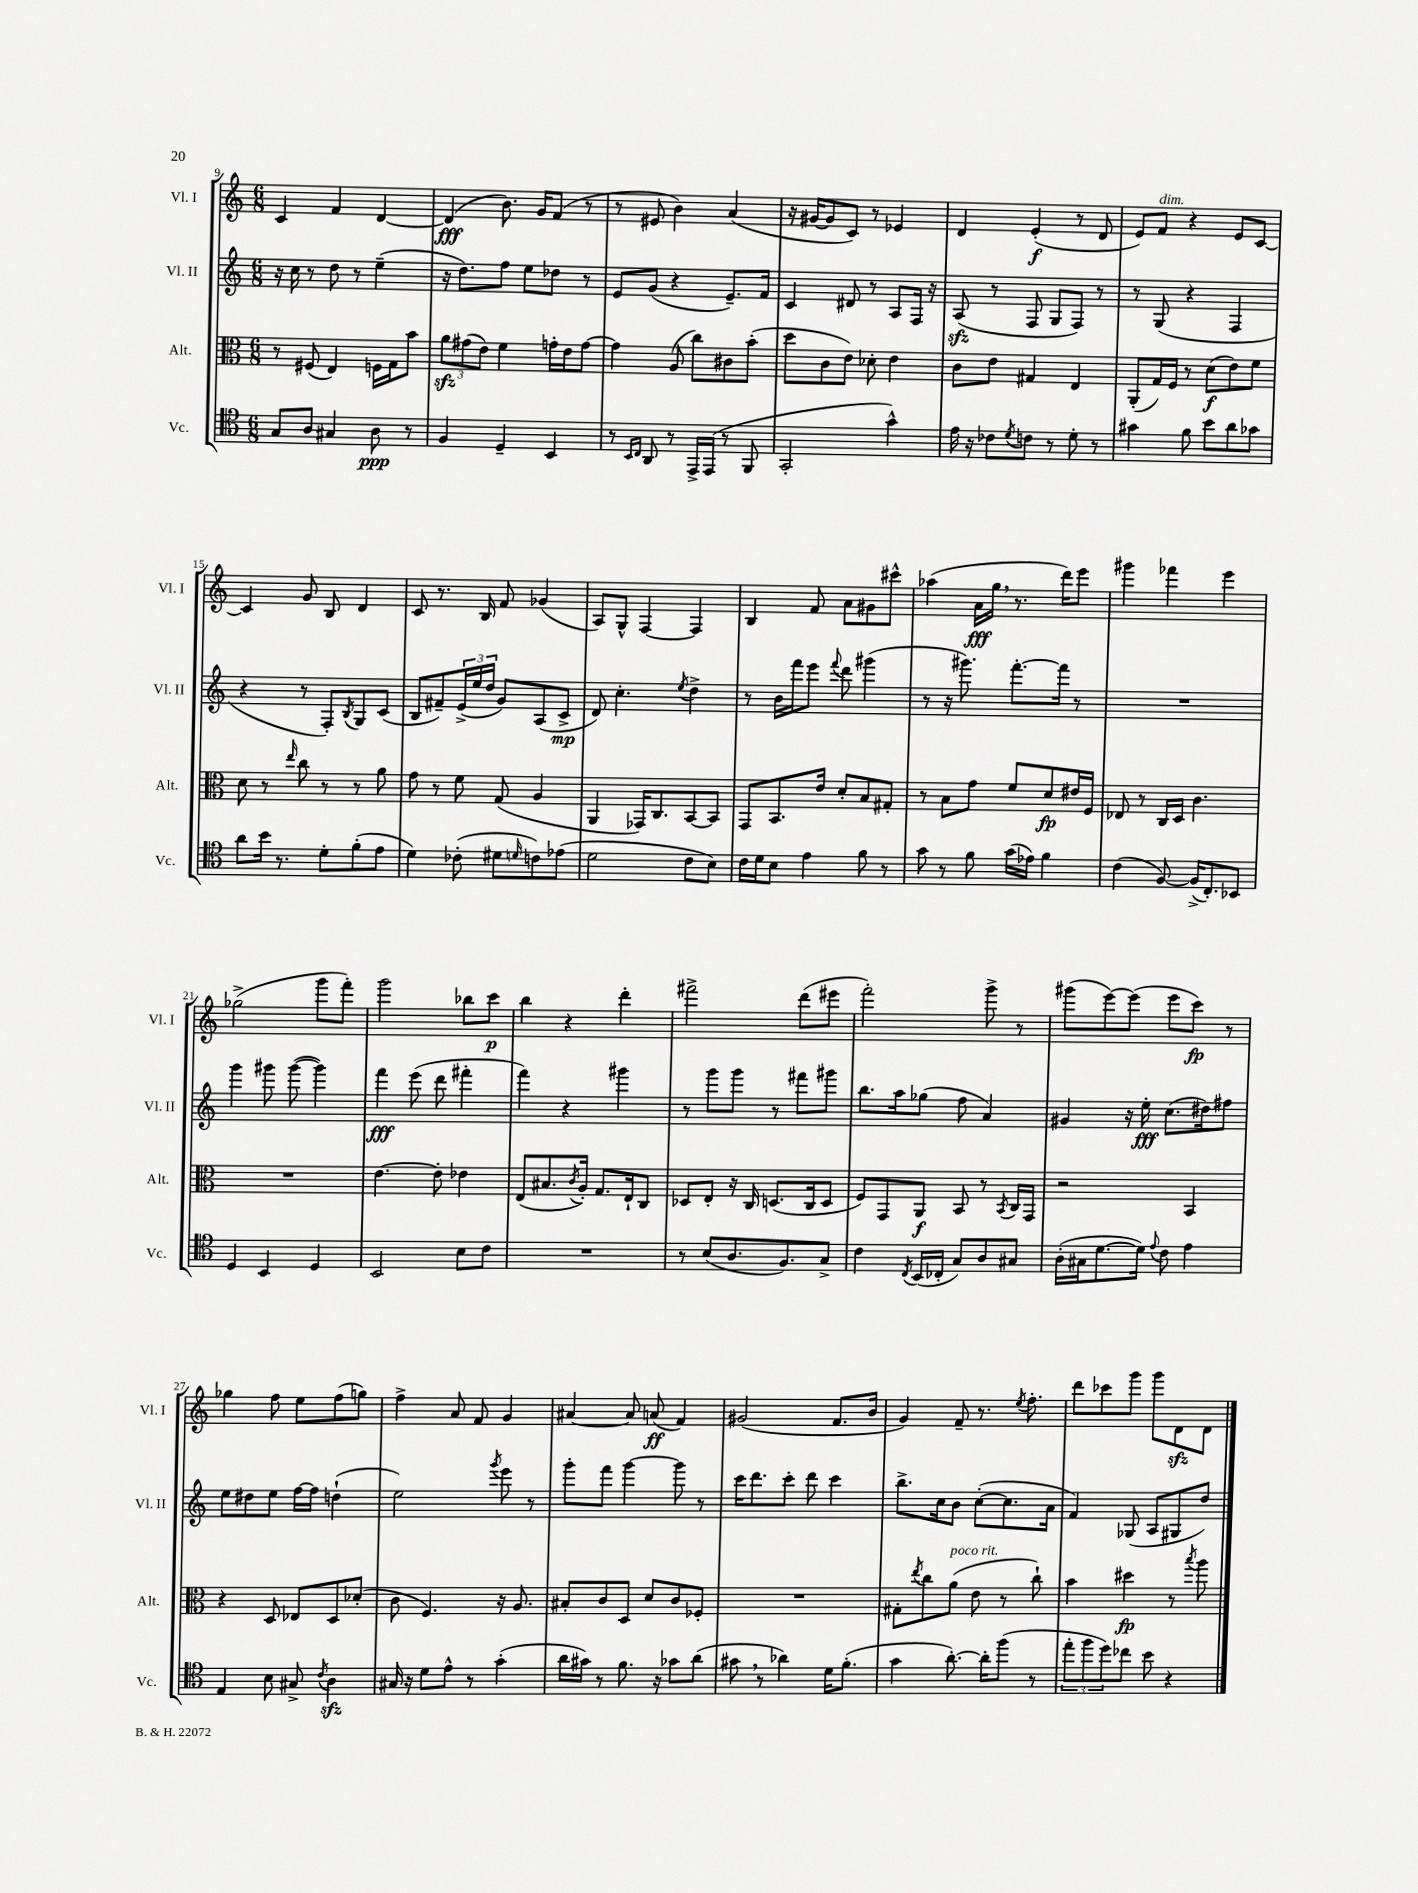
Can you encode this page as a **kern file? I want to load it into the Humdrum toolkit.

**kern	**dynam	**kern	**dynam	**kern	**dynam	**kern	**dynam
*part4	*part4	*part3	*part3	*part2	*part2	*part1	*part1
*staff4	*staff4	*staff3	*staff3	*staff2	*staff2	*staff1	*staff1
*I"Vc.	*	*I"Alt.	*	*I"Vl. II	*	*I"Vl. I	*
*I'Vc.	*	*I'Alt.	*	*I'Vl. II	*	*I'Vl. I	*
*clefC4	*	*clefC3	*	*clefG2	*	*clefG2	*
*k[]	*	*k[]	*	*k[]	*	*k[]	*
*M6/8	*	*M6/8	*	*M6/8	*	*M6/8	*
=9	=9	=9	=9	=9	=9	=9	=9
8G/L	.	8r	.	16r	.	4c/	.
.	.	.	.	16cc\	.	.	.
8A/J	.	(8F#X/	.	8r	.	.	.
4G#X/	.	4E/)	.	8dd\	.	4f/	.
.	.	.	.	8r	.	.	.
8A\	ppp	16Fn\LL	.	(4ee~\	.	[4d/	.
.	.	16G\J	.	.	.	.	.
8r	.	8b\J	.	.	.	.	.
=10	=10	=10	=10	=10	=10	=10	=10
4F/	.	12azz\L	.	16r	.	(4d/]	fff
.	.	.	.	8.dd\L)	.	.	.
.	.	(12g#X\	.	.	.	.	.
.	.	12e\J)	.	.	.	.	.
4D~/	.	4f\	.	8ff\J	.	8.b\)	.
.	.	.	.	8ee\L	.	.	.
.	.	.	.	.	.	16g/KL	.
4BB/	.	16gn'\LL	.	8dd-X\J	.	(8f/J	.
.	.	16e\J	.	.	.	.	.
.	.	[8g\J	.	8r	.	8r	.
=11	=11	=11	=11	=11	=11	=11	=11
8r	.	4g\]	.	8e/L	.	8r	.
16qqBB/LL	.	.	.	.	.	.	.
16qqC/JJ	.	.	.	.	.	.	.
8AA/	.	.	.	(8g/J	.	8e#X/	.
8r	.	(8A/	.	4r	.	4b\)	.
16EE^/LL	.	8cc\L)	.	.	.	.	.
(16EE/JJ	.	.	.	.	.	.	.
8r	.	8c#X\	.	8.e~/L)	.	(4a/	.
8FF/	.	(8b'\J	.	.	.	.	.
.	.	.	.	16f/Jk	.	.	.
=12	=12	=12	=12	=12	=12	=12	=12
2GG'/	.	8dd\L	.	4c/	.	16r	.
.	.	.	.	.	.	[16g#X/KL	.
.	.	8c\	.	.	.	8g#/]	.
.	.	8e\J)	.	8d#X/	.	8c/J)	.
.	.	8d-X'\	.	8r	.	8r	.
4g^^\)	.	4e\	.	8A/L	.	4e-X/	.
.	.	.	.	16F/Jk	.	.	.
.	.	.	.	16r	.	.	.
=13	=13	=13	=13	=13	=13	=13	=13
16e\	.	8c\L	.	(8Azz/	.	4d/	.
16r	.	.	.	.	.	.	.
8c-X\L	.	8e\J	.	8r	.	.	.
8qd/	.	.	.	.	.	.	.
8cn\J	.	4G#X/	.	8F/	.	(4e'/	f
8r	.	.	.	8G/L	.	.	.
8d'\	.	4E/	.	8F/J)	.	8r	.
8r	.	.	.	8r	.	8d/	.
=14	=14	=14	=14	=14	=14	=14	=14
4g#X\	.	(8AA'/L	.	8r	.	8e/L)	.
!	!	!	!	!	!	!LO:TX:a:i:t=dim.	!
.	.	16G/L)	.	(8G/	.	8f/J	.
.	.	16F/JJ	.	.	.	.	.
8f\	.	8r	.	4r	.	4r	.
8b\L	.	(8d\L	f	.	.	.	.
8a\	.	8e\)	.	4F/	.	8e/L	.
8g-X\J	.	8f\J	.	.	.	[8c/J	.
!!LO:LB:g=z
=15	=15	=15	=15	=15	=15	=15	=15
8a\L	.	8d\	.	4r	.	4c/]	.
16b\Jk	.	8r	.	.	.	.	.
8.r	.	.	.	.	.	.	.
.	.	16qqee/	.	.	.	.	.
.	.	8cc\	.	8r	.	8g/	.
8d'\L	.	8r	.	8F'/L)	.	8B/	.
.	.	.	.	8qB/	.	.	.
(8f'\	.	8r	.	8G/	.	4d/	.
8e\J	.	8a\	.	(8c/J	.	.	.
=16	=16	=16	=16	=16	=16	=16	=16
4d\)	.	8g\	.	8B/L	.	8c/	.
.	.	8r	.	8f#X~/)	.	8.r	.
(8c-X'\	.	8f\	.	(24e^/L	.	.	.
.	.	.	.	24ee/	.	.	.
.	.	.	.	.	.	16B/	.
.	.	.	.	24dd/JJ	.	.	.
8d#X\L	.	(8G/	.	8g/L)	.	8f/	.
16qqdn/	.	.	.	.	.	.	.
8cn\)	.	4A/	.	(8A/	.	(4g-X/	.
(8e-X\J	.	.	.	8c^/J	mp	.	.
=17	=17	=17	=17	=17	=17	=17	=17
2d\	.	4AA/	.	8d/)	.	8A/L)	.
.	.	.	.	4.cc'\	.	8G^^/J	.
.	.	16GG-X/KL)	.	.	.	[4F/	.
.	.	8.C/	.	.	.	.	.
.	.	.	.	8qee/	.	.	.
8c\L	.	[8BB/	.	4dd^\	.	4F/]	.
8B\J)	.	8BB/J]	.	.	.	.	.
=18	=18	=18	=18	=18	=18	=18	=18
16c\LL	.	8GG/L	.	8r	.	4B/	.
16d\J	.	.	.	.	.	.	.
8B\J	.	8.BB/	.	16b\LL	.	.	.
.	.	.	.	16fff\J	.	.	.
4e\	.	.	.	8eee\J	.	8f/	.
.	.	16e/Jk	.	.	.	.	.
.	.	.	.	8qqfff/	.	.	.
.	.	8d'/L	.	8ddd\	.	8a\L	.
8f\	.	8B/	.	(4ggg#X\	.	8g#X\	.
8r	.	8G#X'/J	.	.	.	8ccc#X^^\J	.
=19	=19	=19	=19	=19	=19	=19	=19
8g\	.	8r	.	8r	.	(4aa-X\	.
8r	.	8B\L	.	16r	.	.	.
.	.	.	.	8.ggg#X\)	.	.	.
8f\	.	8g\J	.	.	.	16a\LL	fff
.	.	.	.	.	.	16gg,\JJ	.
(16g\LL	.	8f/L	.	[8.fff'\L	.	8.r	.
16e-X\JJ)	.	.	.	.	.	.	.
4f\	.	8d/	fp	.	.	.	.
.	.	.	.	16fff\Jk]	.	16ddd\KL)	.
.	.	16e#X/L	.	8r	.	8eee\J	.
.	.	16F/JJ	.	.	.	.	.
=20	=20	=20	=20	=20	=20	=20	=20
(4c\	.	8E-X/	.	2.r	.	4ggg#X\	.
.	.	8r	.	.	.	.	.
[8F/)	.	16C/LL	.	.	.	4fff-X\	.
.	.	16D/JJ	.	.	.	.	.
(16F^/KL]	.	4.c\	.	.	.	.	.
8.C'/)	.	.	.	.	.	.	.
.	.	.	.	.	.	4eee\	.
8BB-X/J	.	.	.	.	.	.	.
!!LO:LB:g=z
=21	=21	=21	=21	=21	=21	=21	=21
4D/	.	2.r	.	4ggg\	.	(2gg-X^\	.
4BB/	.	.	.	8ggg#X\	.	.	.
.	.	.	.	([8ggg#\	.	.	.
4D/	.	.	.	4ggg#\])	.	8ggg\L	.
.	.	.	.	.	.	8fff'\J)	.
=22	=22	=22	=22	=22	=22	=22	=22
2BB/	.	[4.e\	.	4fff\	fff	2ggg\	.
.	.	.	.	(8eee\	.	.	.
.	.	8e'\]	.	8ddd\	.	.	.
8B\L	.	4e-X\	.	4fff#X'\	.	8bb-X\L	.
8c\J	.	.	.	.	.	8ccc\J	p
=23	=23	=23	=23	=23	=23	=23	=23
2.r	.	(8E/L	.	4fff\)	.	4bb\	.
.	.	8.B#X/	.	.	.	.	.
.	.	.	.	4r	.	4r	.
.	.	8qc/	.	.	.	.	.
.	.	16A'/Jk)	.	.	.	.	.
.	.	8.G/L	.	.	.	.	.
.	.	.	.	4ggg#X\	.	4ddd'\	.
.	.	16E`/k	.	.	.	.	.
.	.	8C/J	.	.	.	.	.
=24	=24	=24	=24	=24	=24	=24	=24
8r	.	8D-X/L	.	8r	.	2fff#X^\	.
(8B/L	.	8E'/J	.	8ggg\L	.	.	.
8.A/	.	16r	.	8ggg\J	.	.	.
.	.	16C/	.	.	.	.	.
.	.	(8.Dn/L	.	8r	.	.	.
8.F/)	.	.	.	.	.	.	.
.	.	.	.	8fff#X\L	.	(8ddd\L	.
.	.	16C/k	.	.	.	.	.
8G^/J	.	8D/J	.	8ggg#X\J	.	8eee#X\J	.
=25	=25	=25	=25	=25	=25	=25	=25
4c\	.	8F/L)	.	8.bb\L	.	2fff'\)	.
.	.	8GG/	.	.	.	.	.
.	.	.	.	16aa\k	.	.	.
8qC/	.	.	.	.	.	.	.
(16BB/LL	.	8AA/J	f	(8gg-X\J	.	.	.
16C-X'/JJ	.	.	.	.	.	.	.
8G/L)	.	8BB/	.	8ff\	.	.	.
8A/	.	8r	.	4a/)	.	8ggg^\	.
.	.	8qBB/	.	.	.	.	.
8G#X/J	.	16C/LL	.	.	.	8r	.
.	.	16GG/JJ	.	.	.	.	.
=26	=26	=26	=26	=26	=26	=26	=26
(16A'\LL	.	2r	.	4g#X/	.	(8ggg#X\L	.
16G#X\J	.	.	.	.	.	.	.
[8.d\	.	.	.	.	.	[8eee\)	.
.	.	.	.	16r	.	(8eee\J]	.
16d\Jk])	.	.	.	16ee'\	fff	.	.
8qqe/	.	.	.	.	.	.	.
8c\	.	.	.	(8.cc\L	.	8eee\L	.
4e\	.	4BB/	.	.	.	8ccc\J)	fp
.	.	.	.	16dd#X\k)	.	.	.
.	.	.	.	8ff#X\J	.	8r	.
!!LO:LB:g=z
=27	=27	=27	=27	=27	=27	=27	=27
4E/	.	4r	.	8ee\L	.	4gg-X\	.
.	.	.	.	8dd#X\	.	.	.
8B\	.	8D/	.	8ee\J	.	8ff\	.
8G#X^/	.	8E-X/L	.	[16ff\LL	.	8ee\L	.
.	.	.	.	16ff\JJ]	.	.	.
8qc/	.	.	.	.	.	.	.
4Azz\	.	8D/	.	(4ddn`\	.	(8ff\	.
.	.	(8d-X'/J	.	.	.	8ggn\J)	.
=28	=28	=28	=28	=28	=28	=28	=28
16G#X/	.	8c\	.	2ee\)	.	4ff^\	.
16r	.	.	.	.	.	.	.
8d\L	.	4.F/)	.	.	.	.	.
8e^^\J	.	.	.	.	.	8a/	.
8r	.	.	.	.	.	8f/	.
.	.	.	.	8qggg/	.	.	.
(4g'\	.	16r	.	8eee\	.	4g/	.
.	.	8.A/	.	.	.	.	.
.	.	.	.	8r	.	.	.
=29	=29	=29	=29	=29	=29	=29	=29
16a\LL	.	8B#X'/L	.	8ggg'\L	.	[4a#X/	.
16g#X\JJ)	.	.	.	.	.	.	.
8r	.	8c/	.	8fff\J	.	.	.
8.f\	.	8D/J	.	[4ggg\	.	8a#/]	.
.	.	8d/L	.	.	.	(8an/	ff
16r	.	.	.	.	.	.	.
8g-X\L	.	8c/	.	8ggg\]	.	4f/)	.
(8a\J	.	8F-X'/J	.	8r	.	.	.
=30	=30	=30	=30	=30	=30	=30	=30
8g#X,\	.	2.r	.	16ccc\KL	.	(2g#X/	.
.	.	.	.	8.ddd\	.	.	.
8r	.	.	.	.	.	.	.
4a-X\)	.	.	.	8ccc'\J	.	.	.
.	.	.	.	8ddd\	.	.	.
16d\KL	.	.	.	4ccc\	.	8.f/L	.
(8.f'\J	.	.	.	.	.	.	.
.	.	.	.	.	.	16b/Jk	.
=31	=31	=31	=31	=31	=31	=31	=31
4g\	.	8G#X'\L	.	8.bb^\L	.	4g/)	.
.	.	8qee/	.	.	.	.	.
.	.	8cc\	.	.	.	.	.
.	.	.	.	16cc\k	.	.	.
!	!	!LO:TX:a:i:t=poco rit.	!	!	!	!	!
[8.a'\)	.	(8a\J	.	8b\J	.	8f~/	.
.	.	8e\	.	([8cc'\L	.	8.r	.
16a'\KL]	.	.	.	.	.	.	.
(8ff\J	.	8r	.	8.cc\]	.	.	.
.	.	.	.	.	.	8qee/	.
.	.	.	.	.	.	8.ff'\	.
8r	.	8cc`\)	.	.	.	.	.
.	.	.	.	16a\Jk	.	.	.
=32	=32	=32	=32	=32	=32	=32	=32
12ee'\L	.	4b\	.	4f/)	.	8ddd\L	.
12ff\	.	.	.	.	.	.	.
.	.	.	.	.	.	8ccc-X\	.
12dd\)	.	.	.	.	.	.	.
8cc-X\J	.	4dd#X\	fp	(8G-X/	.	8ggg\J	.
8b\	.	.	.	8A/L	.	8ggg\L	.
4r	.	8r	.	8G#X/	.	8dzz\	.
.	.	8qbb/	.	.	.	.	.
.	.	8aa\	.	8dd/J)	.	8d\J	.
==	==	==	==	==	==	==	==
*-	*-	*-	*-	*-	*-	*-	*-
